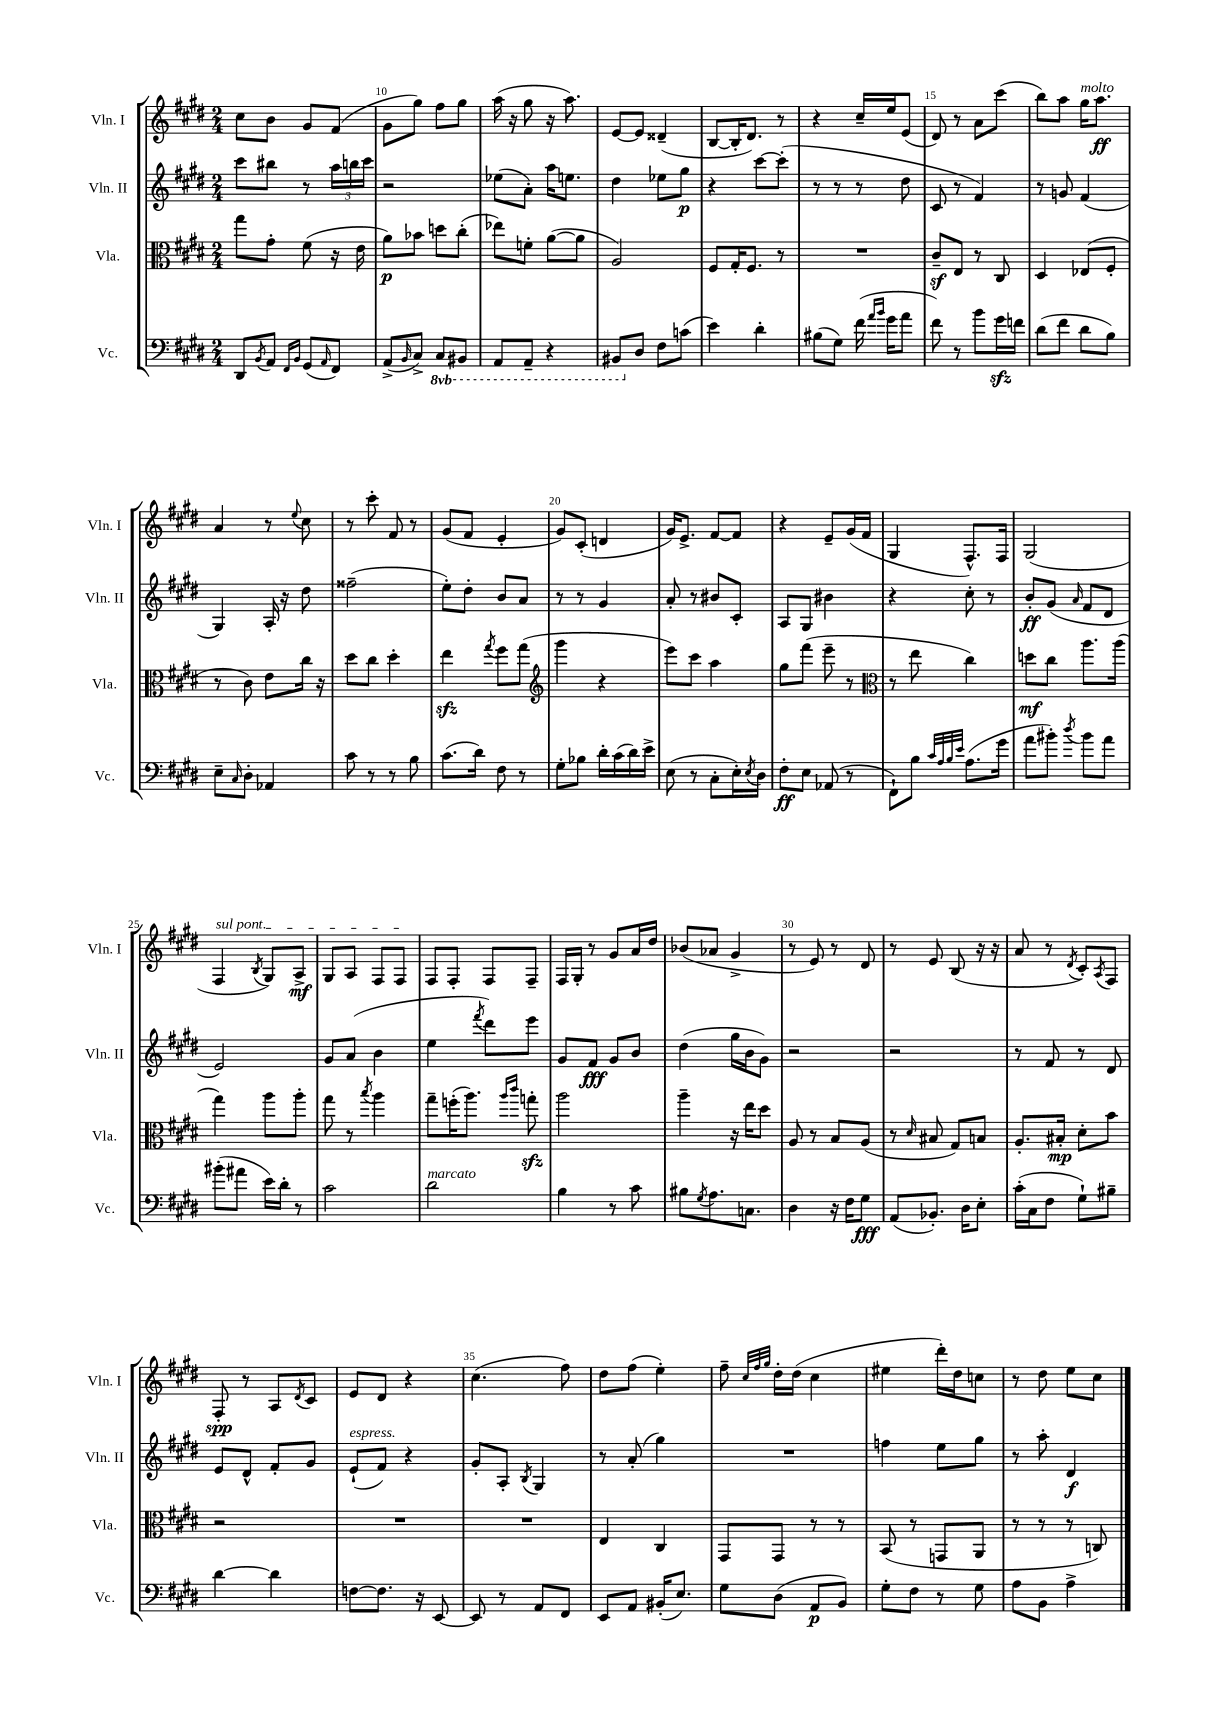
<<
\new StaffGroup <<
\new Staff = "s0" \with { instrumentName = "Vln. I" shortInstrumentName = "Vln. I" } {
    \clef treble \key e \major \numericTimeSignature \time 2/4
    cis''8 b'8 gis'8 fis'8( |
    gis'8 gis''8) fis''8 gis''8 |
    a''16( r16 gis''8 r16 a''8.) |
    e'8~ e'8 disis'4--( |
    b8~ b16-. dis'8.) r8 |
    r4 cis''16-- e''16 e'8( |
    dis'8) r8 a'8 cis'''8( |
    b''8) a''8 gis''16^\markup { \italic "molto" } a''8.\ff |
    a'4 r8 \appoggiatura { e''8 } cis''8 |
    r8 cis'''8-. fis'8 r8 |
    gis'8( fis'8 e'4-. |
    gis'8) cis'8-.( d'4 |
    gis'16) e'8.-> fis'8~ fis'8 |
    r4 e'8-- gis'16( fis'16 |
    gis4 fis8.-^) fis16 |
    gis2( |
    \once \override TextSpanner.bound-details.left.text = \markup { \italic "sul pont." } fis4\startTextSpan \acciaccatura { b8 } gis8) a8->\mf |
    gis8 a8 fis8 fis8\stopTextSpan |
    fis8 fis8-. fis8 fis8-- |
    fis16 gis16-. r8 gis'8 a'16 dis''16 |
    bes'8( aes'8 gis'4-> |
    r8 e'8) r8 dis'8 |
    r8 e'8 b8( r16 r16 |
    a'8 r8 \acciaccatura { dis'8 } cis'8-.) \acciaccatura { a8 } fis8 |
    fis8-.\spp r8 a8 \acciaccatura { dis'8 } cis'8 |
    e'8 dis'8 r4 |
    cis''4.( fis''8) |
    dis''8 fis''8( e''4-.) |
    fis''8-- \grace { cis''32 fis''32 gis''32 } dis''16-. dis''16( cis''4 |
    eis''4 dis'''16-.) dis''16 c''8 |
    r8 dis''8 e''8 cis''8 \bar "|." |
}
\new Staff = "s1" \with { instrumentName = "Vln. II" shortInstrumentName = "Vln. II" } {
    \clef treble \key e \major \numericTimeSignature \time 2/4
    cis'''8 bis''8 r8 \tuplet 3/2 { a''16 b''16 cis'''16 } |
    r2 |
    ees''8( a'8-.) a''16 e''8. |
    dis''4 ees''8 gis''8\p |
    r4 cis'''8~ cis'''8-.( |
    r8 r8 r8 dis''8 |
    cis'8 r8 fis'4) |
    r8 g'8 fis'4( |
    gis4) a16-. r16 dis''8 |
    fisis''2--( |
    e''8-.) dis''8-. b'8 a'8 |
    r8 r8 gis'4 |
    a'8-. r8 bis'8 cis'8-. |
    a8 gis8 bis'4 |
    r4 cis''8-. r8 |
    b'8-.\ff gis'8( \grace { a'16 } fis'8 dis'8 |
    e'2) |
    gis'8 a'8( b'4 |
    e''4 \acciaccatura { fis'''8 } dis'''8) e'''8 |
    gis'8 fis'8\fff gis'8 b'8 |
    dis''4( gis''16 b'16 gis'8) |
    r2 |
    r2 |
    r8 fis'8 r8 dis'8 |
    e'8 dis'8-^ fis'8-. gis'8 |
    e'8-!^\markup { \italic "espress." }( fis'8) r4 |
    gis'8-. a8-. \acciaccatura { b8 } gis4 |
    r8 a'8-.( gis''4) |
    R2 |
    f''4 e''8 gis''8 |
    r8 a''8-. dis'4\f \bar "|." |
}
\new Staff = "s2" \with { instrumentName = "Vla." shortInstrumentName = "Vla." } {
    \clef alto \key e \major \numericTimeSignature \time 2/4
    gis''8 gis'8-. fis'8( r16 e'16 |
    a'8\p) bes'8 d''8 cis''8-.( |
    ees''8) f'8-. a'8~( a'8 |
    a2) |
    fis8 gis16-. fis8. r8 |
    R2 |
    cis'8--\sf e8 r8 cis8 |
    dis4 ees8( fis8-. |
    r8 cis'8) e'8 cis''16 r16 |
    dis''8 cis''8 dis''4-. |
    e''4\sfz \acciaccatura { gis''8 } fis''8 gis''8( |
    \clef treble gis'''4 r4 |
    e'''8) cis'''8 a''4 |
    gis''8 fis'''8( e'''8-- r8 |
    \clef alto r8 e''8 cis''4) |
    d''8\mf cis''8 a''8. a''16( |
    gis''4) a''8 a''8-. |
    gis''8 r8 \acciaccatura { b''8 } a''4 |
    gis''8-- f''16-.( a''8.) \grace { a''16 cis'''16 } g''8-.\sfz |
    a''2 |
    a''4-- r16 e''16 dis''8 |
    a8 r8 b8 a8( |
    r8 \grace { dis'16 } bis8 gis8) b8 |
    a8.-. bis16-.\mp dis'8-. b'8 |
    r2 |
    R2 |
    R2 |
    e4 cis4 |
    gis,8 gis,8 r8 r8 |
    b,8( r8 g,8 a,8 |
    r8 r8 r8 c8) \bar "|." |
}
\new Staff = "s3" \with { instrumentName = "Vc." shortInstrumentName = "Vc." } {
    \clef bass \key e \major \numericTimeSignature \time 2/4 \set Staff.ottavationMarkups = #ottavation-simple-ordinals
    dis,8 \acciaccatura { b,8 } a,8 \grace { fis,16 b,16 } gis,8( \grace { a,16 } fis,8) |
    a,8->( \grace { b,16 } cis8->) \ottava #-1 cis,8 bis,,8 |
    a,,8 a,,8-- r4 |
    bis,,8 \ottava #0 dis8 fis8 c'8( |
    e'4) dis'4-. |
    bis8( gis8) fis'16( \grace { a'16 b'16 } gis'16 a'8 |
    fis'8) r8 b'8 gis'16\sfz f'16 |
    dis'8( fis'8 dis'8 b8) |
    e8-- \grace { cis16 } dis8-. aes,4 |
    cis'8 r8 r8 b8 |
    cis'8.( dis'16) fis8 r8 |
    gis8-. bes8 dis'16-. cis'16( dis'16) e'16-> |
    e8( r8 cis8-. e16-.) \acciaccatura { e8 } dis16 |
    fis8-.\ff e8 aes,8( r8 |
    fis,8-!) b8 \grace { cis'32 a32 b32 e'32 } a8.( gis'16 |
    a'8 bis'8-.) \acciaccatura { dis''8 } bis'8 a'8 |
    bis'8-.( ais'8 e'16) dis'16-. r8 |
    cis'2 |
    dis'2^\markup { \italic "marcato" } |
    b4 r8 cis'8 |
    bis8 \acciaccatura { gis8 } a8. c8. |
    dis4 r16 fis16 gis8\fff |
    a,8( bes,8.-.) dis16 e8-. |
    cis'16-.( cis16 fis8 gis8-!) bis8-- |
    dis'4~ dis'4 |
    f8~ f8. r16 e,8~ |
    e,8 r8 a,8 fis,8 |
    e,8 a,8 bis,16-.( e8.) |
    gis8 dis8( a,8\p b,8) |
    gis8-. fis8 r8 gis8 |
    a8 b,8 a4-> \bar "|." |
}
>>
>>
\layout { \context { \Score currentBarNumber = #9 \override BarNumber.break-visibility = ##(#f #t #t) barNumberVisibility = #(every-nth-bar-number-visible 5) } }
